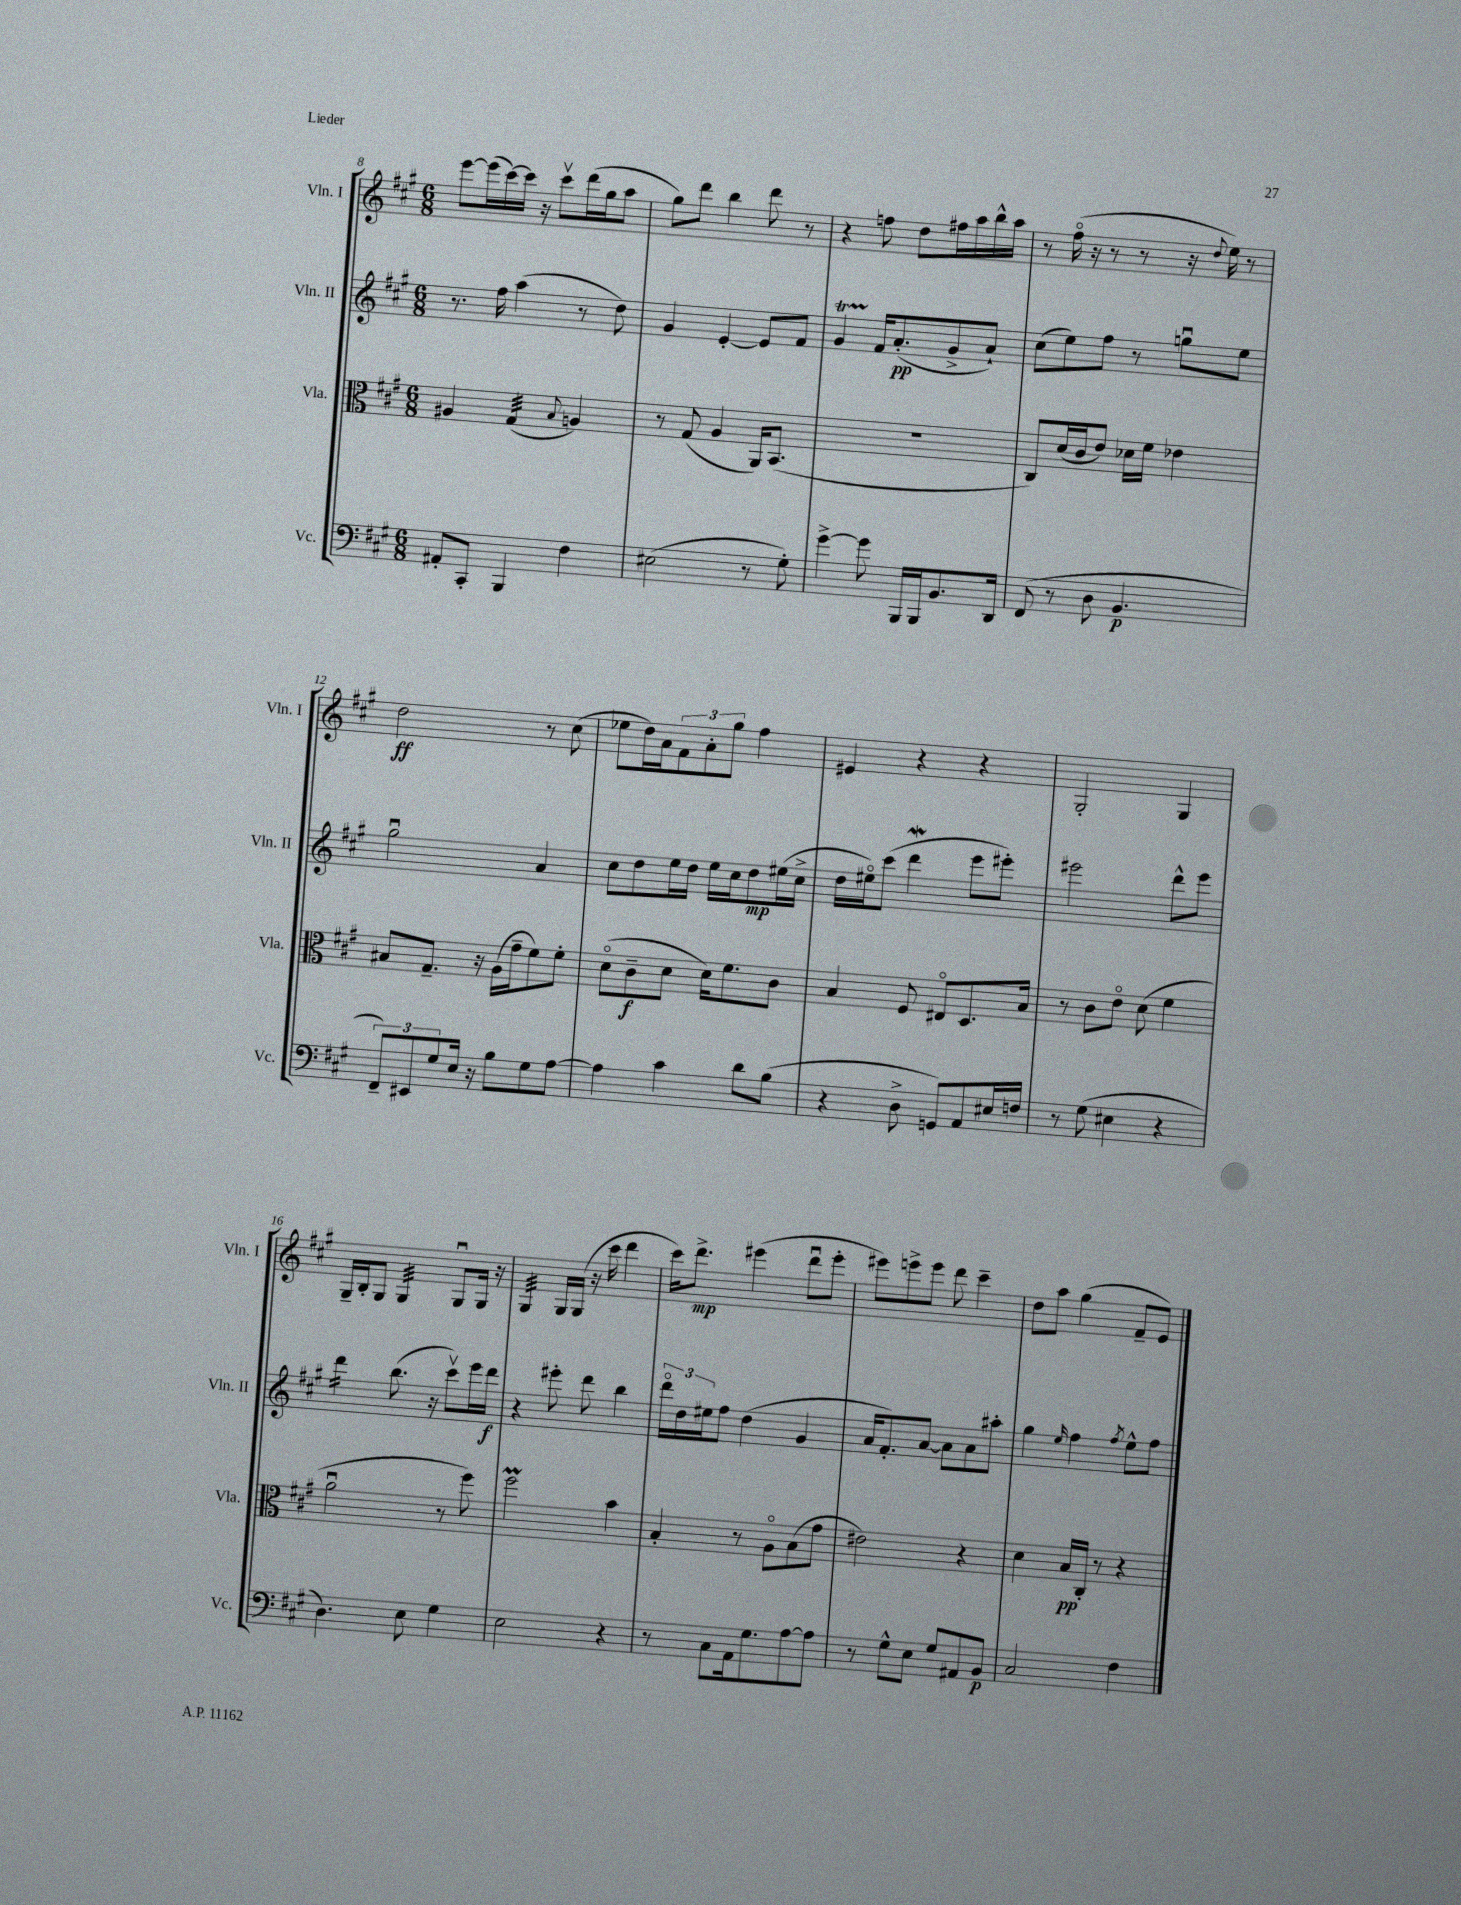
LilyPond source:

<<
\new StaffGroup <<
\new Staff = "s0" \with { instrumentName = "Vln. I" shortInstrumentName = "Vln. I" } {
    \clef treble \key a \major \numericTimeSignature \time 6/8
    e'''8~ e'''16( cis'''16~) cis'''16 r16 cis'''8\upbow d'''16( gis''16 a''8 |
    gis''8) d'''8 b''4 d'''8 r8 |
    r4 f''8 d''8 fis''16 a''16 b''16-^ a''16 |
    r8 fis''16\flageolet( r16 r8 r8 r16 \appoggiatura { d''8 } e''16) r8 |
    d''2\ff r8 cis''8( |
    ees''8 d''16) a'16 \tuplet 3/2 { fis'8 a'8-. gis''8 } fis''4 |
    eis'4 r4 r4 |
    gis2-. gis4 |
    gis16-- b16-. gis8 gis4:32 gis8\downbow gis16 r16 |
    gis4:32 gis16 gis16( r16 cis'''16 d'''4 |
    cis'''16) d'''8.->\mp eis'''4( d'''8\downbow eis'''8-. |
    eis'''8) e'''8-> e'''8 d'''8 cis'''4-- |
    d''8 a''8 gis''4( fis'8-- e'8) \bar "|." |
}
\new Staff = "s1" \with { instrumentName = "Vln. II" shortInstrumentName = "Vln. II" } {
    \clef treble \key a \major \numericTimeSignature \time 6/8
    r8. fis''16 a''4( r8 d''8) |
    gis'4 e'4~-. e'8 fis'8 |
    gis'4\startTrillSpan fis'16\stopTrillSpan a'8.-.\pp( gis'8-> a'8-!) |
    cis''8( e''8) fis''8 r8 g''8\downbow e''8 |
    gis''2\downbow a'4 |
    cis''8 d''8 e''16 d''16 e''16 cis''16 d''8\mp eis''16( cis''16-> |
    d''16 eis''16\flageolet) cis'''8( d'''4\mordent e'''8 eis'''8-.) |
    eis'''2 d'''8-^ eis'''8 |
    d'''4:16 b''8.( r16 cis'''8\upbow) e'''16 d'''16\f |
    r4 eis'''8-. d'''8 b''4 |
    \tuplet 3/2 { d'''16\flageolet d''16 eis''16 } fis''8 d''4( gis'4 |
    a'16 fis'8.-.) a'8~ a'8 a'8 ais''8-. |
    gis''4 \grace { e''16 } fis''4 \acciaccatura { fis''8 } e''8-^ fis''8 \bar "|." |
}
\new Staff = "s2" \with { instrumentName = "Vla." shortInstrumentName = "Vla." } {
    \clef alto \key a \major \numericTimeSignature \time 6/8
    ais4 gis4:32( \appoggiatura { b8 } a4) |
    r8 gis8( a4 a,16) b,8.( |
    R2. |
    cis8) d'16( cis'16 e'8) des'16 fis'16 ees'4 |
    bis8 gis8.-- r16 a16( gis'16-- fis'8) fis'8-. |
    d'8\flageolet( cis'8--\f d'8 d'16) fis'8. cis'8 |
    b4 fis8 eis8\flageolet d8. b16 |
    r8 cis'8 e'8\flageolet d'8( fis'4 |
    a'2\downbow r8 fis''8) |
    fis''2\prall b'4 |
    b4-. r8 a8\flageolet b8( gis'8 |
    eis'2) r4 |
    d'4 b16\pp cis16-. r8 r4 \bar "|." |
}
\new Staff = "s3" \with { instrumentName = "Vc." shortInstrumentName = "Vc." } {
    \clef bass \key a \major \numericTimeSignature \time 6/8
    ais,8-. cis,8-. b,,4 fis4 |
    eis2( r8 gis8-.) |
    gis'4~-> gis'8 b,,16 b,,16 b,8. d,16 |
    fis,8( r8 d8 b,4.\p |
    \tuplet 3/2 { fis,8--) eis,8 gis8 } e16 r16 b8 gis8 a8~ |
    a4 cis'4 d'8 b8( |
    r4 d8-> g,8) a,8 eis16 f16 |
    r8 gis8( eis4 r4 |
    d4.) e8 gis4 |
    e2 r4 |
    r8 cis8 a,16 gis8. a8~ a8 |
    r8 gis8-^ e8 gis8 ais,8 b,8\p |
    cis2 fis4 \bar "|." |
}
>>
>>
\layout { \context { \Score currentBarNumber = #8 } }
